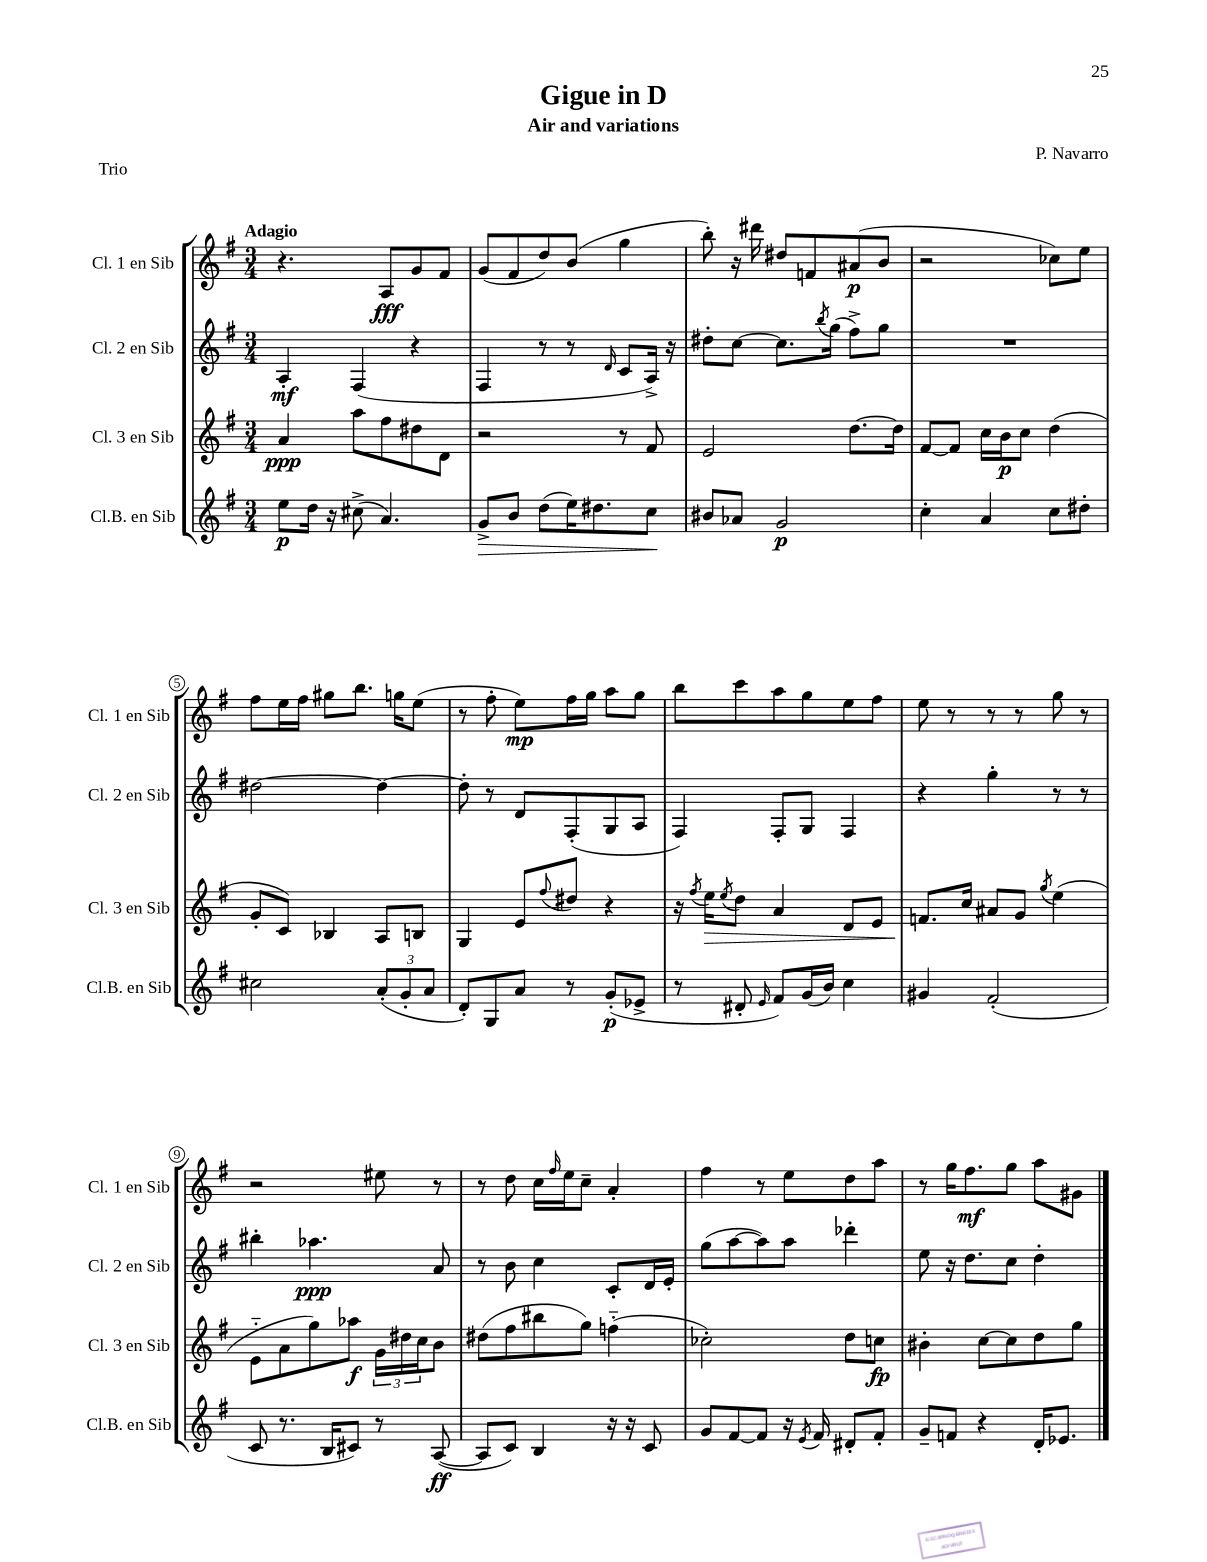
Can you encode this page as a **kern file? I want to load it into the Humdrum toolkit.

**kern	**kern	**kern	**kern
*staff4	*staff3	*staff2	*staff1
*clefG2	*clefG2	*clefG2	*clefG2
*k[f#]	*k[f#]	*k[f#]	*k[f#]
*M3/4	*M3/4	*M3/4	*M3/4
8ee\L	4a/	4A'/	4.r
16dd\Jk	.	.	.
16r	.	.	.
(8cc#^\	8aa\L	(4F#/	.
4.a/)	8ff#\	.	8A/L
.	8dd#\	4r	8g/
.	8d\J	.	8f#/J
=	=	=	=
8g^/L	2r	4F#/	(8g/L
8b/J	.	.	8f#/
(8dd\L	.	8r	8dd/)
16ee\K)	.	8r	(8b/J
8.dd#\	.	.	.
.	.	16qqd/	.
.	8r	8c/L	4gg\
8cc\J	8f#/	16A^/Jk)	.
.	.	16r	.
=	=	=	=
8b#/L	2e/	8dd#'\L	8bb'\)
8a-/J	.	[8cc\J	16r
.	.	.	16ddd#\
2g/	.	8.cc\]L	8dd#/L
.	.	.	8f/
.	.	8qbb/	.
.	.	(16gg\Jk	.
.	[8.dd\L	8ff#^\L)	(8a#/
.	.	8gg\J	8b/J
.	16dd\]Jk	.	.
=	=	=	=
4cc'\	[8f#/L	2.r	2r
.	8f#/]J	.	.
4a/	16cc\LL	.	.
.	16b\J	.	.
.	8cc\J	.	.
8cc\L	(4dd\	.	8cc-\L)
8dd#'\J	.	.	8ee\J
=	=	=	=
2cc#\	8g'/L	[2dd#\	8ff#\L
.	8c/J)	.	16ee\L
.	.	.	16ff#\JJ
.	4B-/	.	8gg#\L
.	.	.	8.bb\J
(12a'/L	8A/L	4dd#\_	.
.	.	.	16gg\LK
12g'/	.	.	.
.	8B/J	.	(8ee\J
12a/J	.	.	.
=	=	=	=
8d'/L)	4G/	8dd#'\]	8r
8G/	.	8r	8ff#'\
8a/J	8e/L	8d/L	8ee\L)
.	8qqff#/	.	.
8r	8dd#/J	(8F#'/	16ff#\L
.	.	.	16gg\JJ
(8g'/L	4r	8G/	8aa\L
8e-^/J	.	8A/J	8gg\J
=	=	=	=
8r	16r	4F#/)	8bb\L
.	8qff#/	.	.
.	16ee\LK	.	.
.	8qee/	.	.
8d#'/	8dd\J	.	8ccc\
16qqe/	.	.	.
8f#/L)	4a/	8F#'/L	8aa\
(16g/L	.	8G/J	8gg\
16b/JJ)	.	.	.
4cc\	8d/L	4F#/	8ee\
.	8e/J	.	8ff#\J
=	=	=	=
4g#/	8.f/L	4r	8ee\
.	.	.	8r
.	16cc/Jk	.	.
(2f#'/	8a#/L	4gg'\	8r
.	8g/J	.	8r
.	8qgg/	.	.
.	(4ee\	8r	8gg\
.	.	8r	8r
=	=	=	=
8c/	8e'~\L	4bb#'\	2r
8.r	8a\	.	.
.	8gg\)	4.aa-\	.
16B/LK	.	.	.
8c#/J)	8aa-\J	.	.
8r	24g\LL	.	8ee#\
.	24dd#\	.	.
.	24cc\J	.	.
([8A/	8b\J	8a/	8r
=	=	=	=
8A/]L	(8dd#\L	8r	8r
8c/J)	8ff#\	8b\	8dd\
4B/	8bb#\	4cc\	16cc\LL
.	.	.	16qqff#/
.	.	.	16ee\J
.	8gg\J)	.	8cc~\J
16r	(4ff'~\	8c'/L	4a'/
16r	.	.	.
8c/	.	16d/L	.
.	.	16e'/JJ	.
=	=	=	=
8g/L	2cc-'\)	(8gg\L	4ff#\
[8f#/	.	[8aa\	.
8f#/]J	.	8aa\])	8r
16r	.	8aa\J	8ee\L
8qe/	.	.	.
16f#/	.	.	.
8d#'/L	8dd\L	4ddd-'\	8dd\
8f#'/J	8cc\J	.	8aa\J
=	=	=	=
8g~/L	4b#'\	8ee\	8r
8f/J	.	16r	16gg\LK
.	.	8.dd\L	8.ff#\
4r	[8cc\L	.	.
.	8cc\]	8cc\J	8gg\J
16d'/LK	8dd\	4dd'\	8aa\L
8.e-/J	.	.	.
.	8gg\J	.	8g#\J
==	==	==	==
*-	*-	*-	*-
